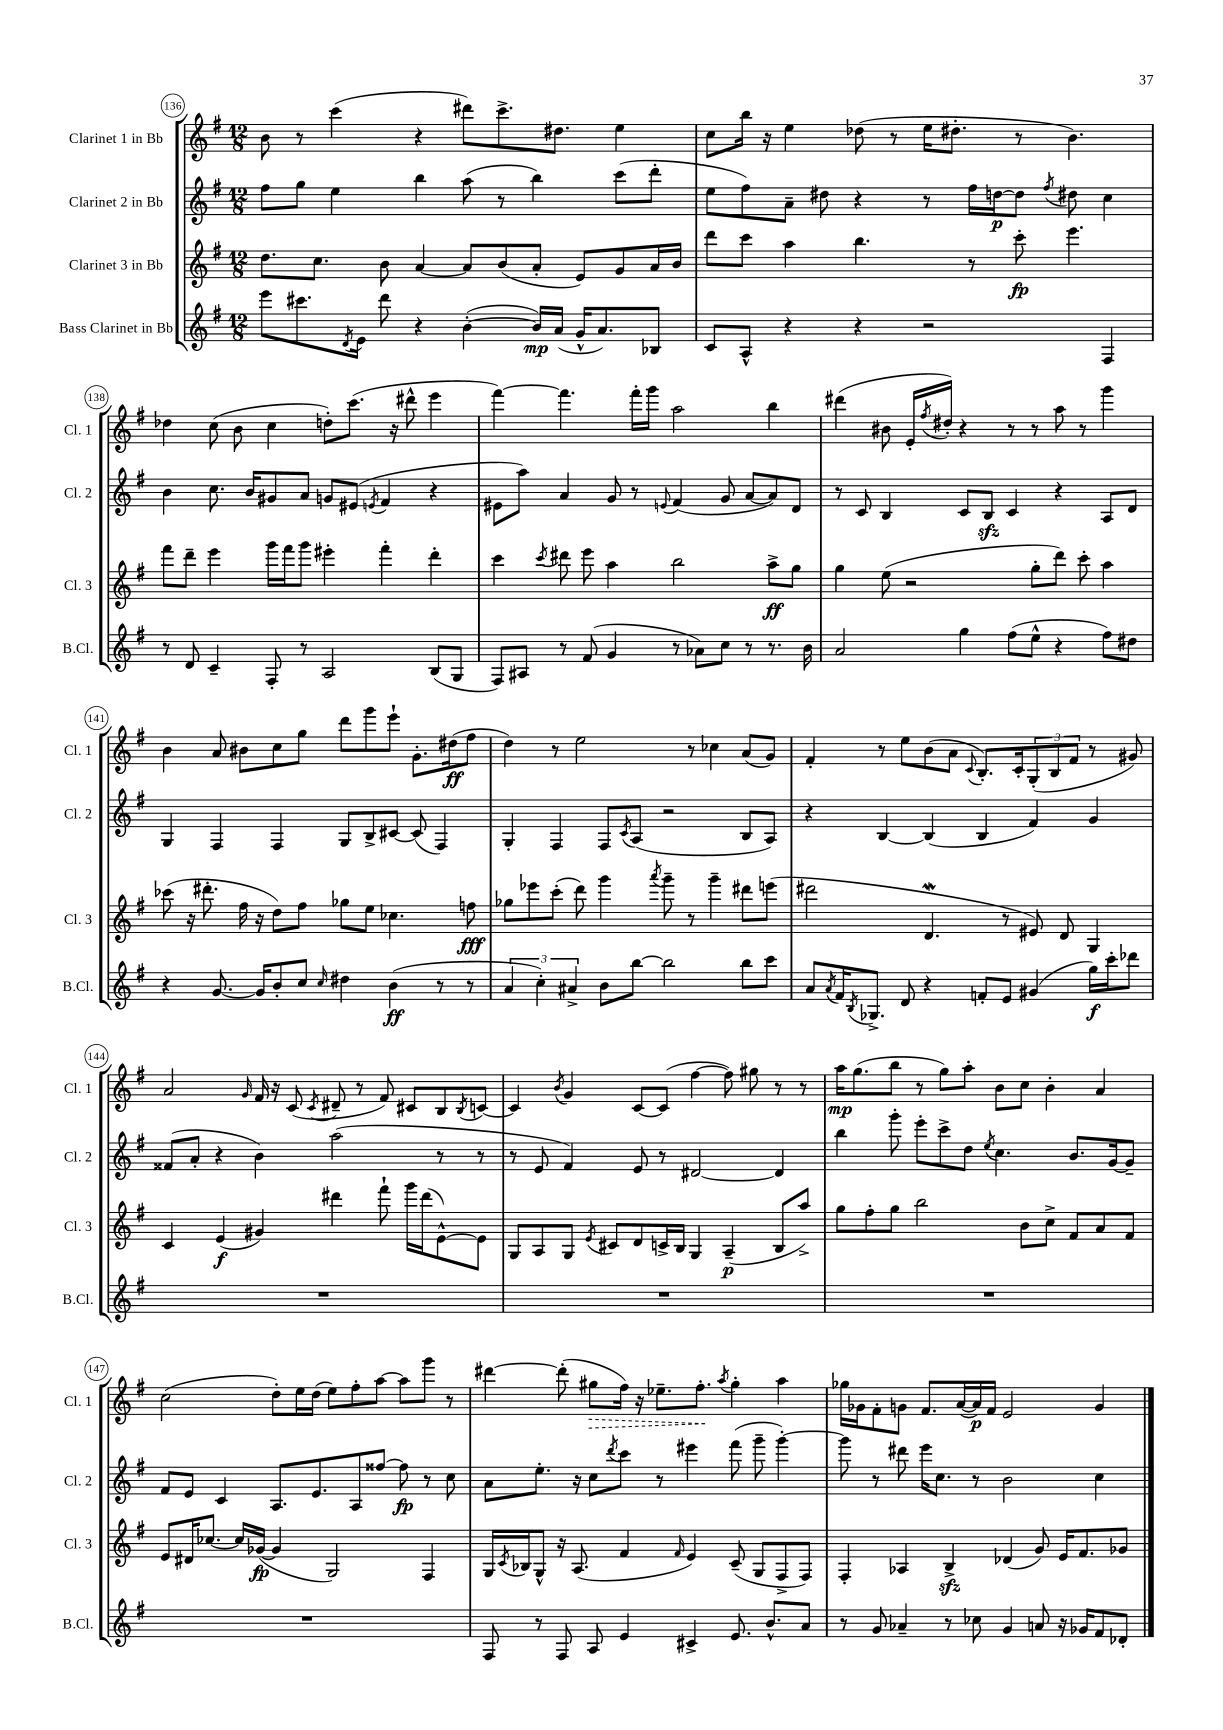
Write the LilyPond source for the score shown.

<<
\new StaffGroup <<
\new Staff = "s0" \with { instrumentName = "Clarinet 1 in Bb" shortInstrumentName = "Cl. 1" } {
    \clef treble \key g \major \numericTimeSignature \time 12/8
    b'8 r8 c'''4( r4 dis'''8) c'''8.-> dis''8. e''4 |
    c''8 b''16 r16 e''4 des''8( r8 e''16 dis''8.-. r8 b'4.) |
    des''4 c''8( b'8 c''4 d''8-.) c'''8.( r16 dis'''8-^ e'''4 |
    fis'''4~) fis'''4. fis'''16-. g'''16 a''2 b''4 |
    dis'''4( bis'8 e'16-. \acciaccatura { fis''8 } dis''16-.) r4 r8 r8 a''8 r8 g'''4 |
    b'4 a'8 bis'8 c''8 g''8 d'''8 g'''8 e'''8-! g'8.-. dis''16\ff( fis''8 |
    d''4) r8 e''2 r8 ces''4 a'8( g'8) |
    fis'4-. r8 e''8 b'8( a'8 \appoggiatura { c'8 } b8.-.) c'16-. \tuplet 3/2 { g8-.( b8 fis'8 } r8 gis'8) |
    a'2 \grace { g'16 } fis'16 r16 c'8( \acciaccatura { c'8 } dis'8-- r8 fis'8) cis'8 b8 \acciaccatura { b8 } c'8~ |
    c'4 \acciaccatura { b'8 } g'4 c'8~ c'8( fis''4~ fis''8) gis''8 r8 r8 |
    a''16\mp g''8.( b''8 r8 g''8) a''8-. b'8 c''8 b'4-. a'4 |
    c''2( d''8-.) e''16 d''16( e''8) fis''8-. a''8~ a''8 g'''8 r8 |
    dis'''4~ dis'''8-.( \once \override Hairpin.style = #'dashed-line gis''8\> fis''16) r16 ees''8.-- fis''8.-.\! \acciaccatura { a''8 } gis''4-. a''4 |
    ges''16 ges'16 fis'8-. g'8 fis'8. a'16~( a'16\p) fis'16 e'2 g'4 \bar "|." |
}
\new Staff = "s1" \with { instrumentName = "Clarinet 2 in Bb" shortInstrumentName = "Cl. 2" } {
    \clef treble \key g \major \numericTimeSignature \time 12/8
    fis''8 g''8 e''4 b''4 a''8( r8 b''4) c'''8( d'''8-. |
    e''8 fis''8) a'8-- dis''8 r4 r8 fis''16 d''16~\p d''8 \acciaccatura { fis''8 } dis''8 c''4 |
    b'4 c''8. b'16 gis'8 a'8 g'8 eis'8( \acciaccatura { e'8 } fis'4 r4 |
    eis'8 a''8) a'4 g'8 r8 \appoggiatura { e'8 } fis'4( g'8 a'8~ a'8) d'8 |
    r8 c'8 b4 c'8 b8\sfz c'4 r4 a8 d'8 |
    g4 fis4 fis4 g8 b8-> cis'8~ cis'8( fis4) |
    g4-. fis4 fis8 \acciaccatura { c'8 } a8( r2 b8 a8) |
    r4 b4~ b4( b4 fis'4) g'4 |
    fisis'8( a'8-. r4 b'4) a''2( r8 r8 |
    r8 e'8 fis'4) e'8 r8 dis'2~ dis'4 |
    b''4 g'''8-. e'''8-. c'''8-> d''8 \acciaccatura { e''8 } c''4. b'8. g'16~ g'8-- |
    fis'8 e'8 c'4 a8. e'8. a8 fisis''8~ fisis''8\fp r8 c''8 |
    a'8 e''8.-. r16 c''8 \acciaccatura { d'''8 } c'''8 r8 eis'''4 fis'''8( g'''8-- g'''4~-.) |
    g'''8 r8 dis'''8 e'''16 c''8. r8 b'2 c''4 \bar "|." |
}
\new Staff = "s2" \with { instrumentName = "Clarinet 3 in Bb" shortInstrumentName = "Cl. 3" } {
    \clef treble \key g \major \numericTimeSignature \time 12/8
    d''8. c''8. b'8 a'4~ a'8 b'8( a'8-. e'8) g'8 a'16 b'16 |
    d'''8 c'''8 a''4 b''4. r8 c'''8-.\fp e'''4. |
    fis'''8 d'''8-- e'''4 g'''16 fis'''16 g'''8 eis'''4-. fis'''4-. d'''4-. |
    c'''4 \acciaccatura { c'''8 } dis'''8 e'''8 a''4 b''2 a''8->\ff g''8 |
    g''4 e''8( r2 g''8-. d'''8) c'''8-. a''4 |
    ces'''8( r16 dis'''8.-. fis''16 r16 d''8) fis''8 ges''8 e''8 ces''4. f''8\fff |
    ges''8 ees'''8 c'''8-.( d'''8) g'''4 \acciaccatura { a'''8 } g'''8-- r8 g'''4-- dis'''8 e'''8( |
    dis'''2 d'4.\mordent r8 eis'8) d'8 g4 |
    c'4 e'4\f( gis'4) dis'''4 fis'''8-! g'''16 dis'''16( e'8~-^) e'8 |
    g8 a8 g8 \acciaccatura { e'8 } cis'8 d'8 c'16-> b16 g4 a4--\p( b8 a''8->) |
    g''8 fis''8-. g''8 b''2 b'8 c''8-> fis'8 a'8 fis'8 |
    e'8 dis'16 ces''8.~ ces''16 ges'16~\fp( ges'4 g2) fis4 |
    g16 \acciaccatura { c'8 } bes16 g8-^ r16 a8.( fis'4 \grace { fis'16 } e'4) c'8--( g8 fis8-> fis8) |
    fis4-. aes4 b4->\sfz des'4( g'8) e'16 fis'8. ges'8 \bar "|." |
}
\new Staff = "s3" \with { instrumentName = "Bass Clarinet in Bb" shortInstrumentName = "B.Cl." } {
    \clef treble \key g \major \numericTimeSignature \time 12/8
    e'''8 cis'''8. \acciaccatura { d'8 } e'16 d'''8 r4 b'4~-.( b'16\mp) a'16( g'16-^ a'8.) bes8 |
    c'8 a8-^ r4 r4 r2 fis4 |
    r8 d'8 c'4-- fis8-. r8 a2 b8( g8 |
    fis8) ais8 r8 fis'8( g'4 r8 aes'8) c''8 r8 r8. b'16 |
    a'2 g''4 fis''8( e''8-^ r4 fis''8) dis''8 |
    r4 g'8.~ g'16 b'8-. c''8 \grace { c''16 } dis''4 b'4\ff( r8 r8 |
    \tuplet 3/2 { a'4 c''4-.) ais'4-> } b'8 b''8~ b''2 b''8 c'''8 |
    a'8 \acciaccatura { a'8 } fis'16 \acciaccatura { b8 } ges8.-> d'8 r4 f'8-. e'8 gis'4( g''16\f) c'''16-. des'''8 |
    R1. |
    R1. |
    R1. |
    R1. |
    fis8 r8 fis8 a8 e'4 cis'4-> e'8. b'8.-^ a'8 |
    r8 g'8 aes'4-- r8 ces''8 g'4 a'8 r16 ges'16 fis'8 des'8-. \bar "|." |
}
>>
>>
\layout { \context { \Score currentBarNumber = #136 \override BarNumber.stencil = #(make-stencil-circler 0.1 0.3 ly:text-interface::print) } }
